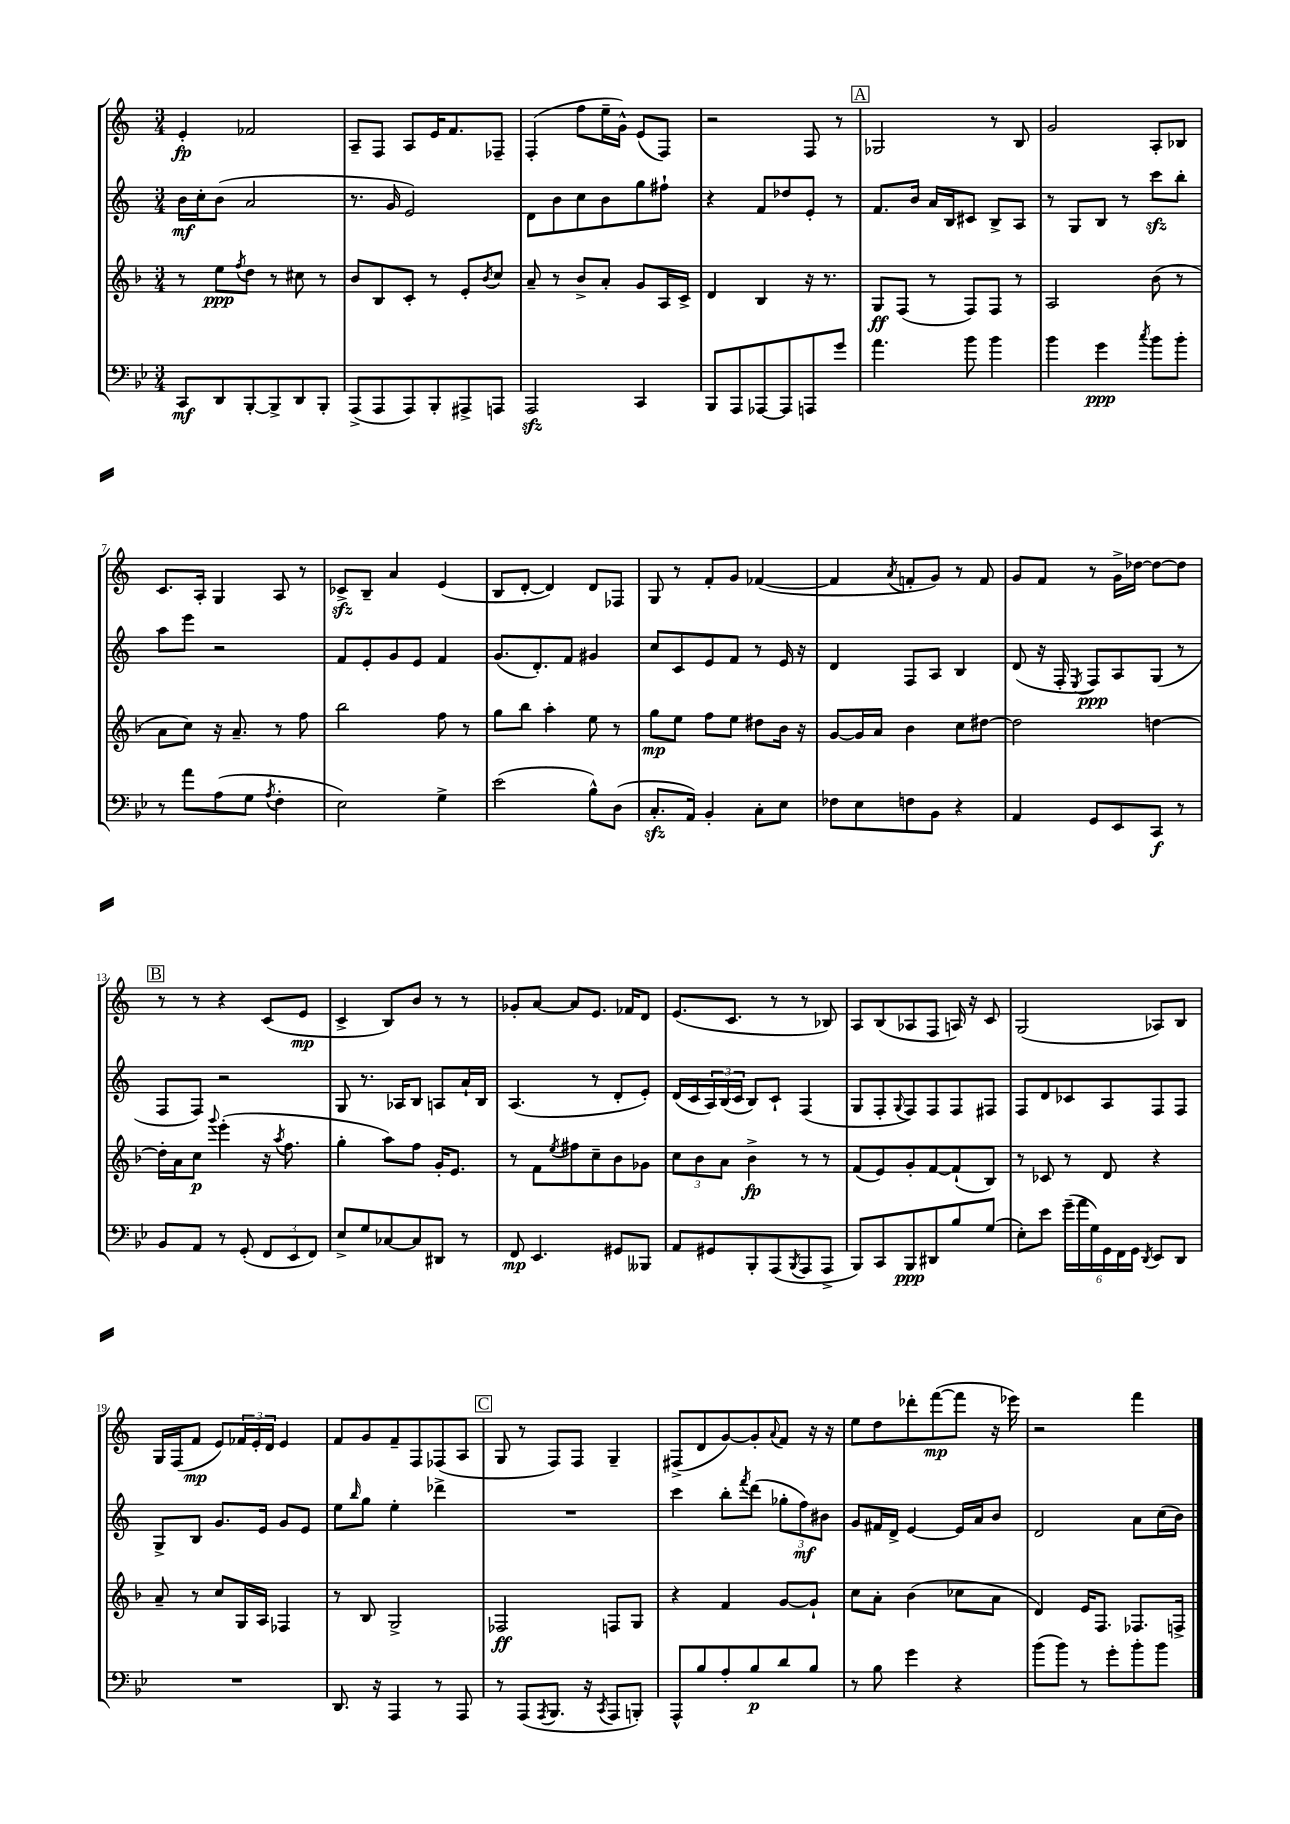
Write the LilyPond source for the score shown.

<<
\new StaffGroup <<
\new Staff = "s0" {
    \clef treble \key c \major \numericTimeSignature \time 3/4
    e'4-.\fp fes'2 |
    a8-- f8 a8 e'16 f'8. fes8-- |
    f4-.( f''8 e''16-- g'16-^) e'8( f8) |
    r2 f8 r8 |
    \mark \markup { \box "A" } ges2 r8 b8 |
    g'2 a8-. bes8 |
    c'8. a16-. g4 a8 r8 |
    ces'8->\sfz b8-- a'4 e'4( |
    b8 d'8~-. d'4) d'8 fes8 |
    g8 r8 f'8-. g'8 fes'4~( |
    fes'4 \acciaccatura { a'8 } f'8-. g'8) r8 f'8 |
    g'8 f'8 r8 g'16-> des''16~ des''8~ des''8 |
    \mark \markup { \box "B" } r8 r8 r4 c'8( e'8\mp |
    c'4-> b8) b'8 r8 r8 |
    ges'8-. a'8~ a'8 e'8. fes'16 d'8 |
    e'8.( c'8. r8 r8 bes8) |
    a8 b8( aes8 f8 a16) r16 c'8 |
    g2( aes8) b8 |
    g16 f16( f'8\mp e'8) \tuplet 3/2 { fes'16 e'16-. d'16 } e'4 |
    f'8 g'8 f'8-- f8 fes8( a8 |
    \mark \markup { \box "C" } g8 r8 f8) f8 g4-- |
    fis8->( d'8 g'8~) g'8-. \appoggiatura { a'8 } f'8 r16 r16 |
    e''8 d''8 des'''8-. f'''8~\mp( f'''8 r16 ees'''16) |
    r2 f'''4 \bar "|." |
}
\new Staff = "s1" {
    \clef treble \key c \major \numericTimeSignature \time 3/4
    b'16\mf c''16-. b'8( a'2 |
    r8. g'16 e'2) |
    d'8 b'8 c''8 b'8 g''8 fis''8-! |
    r4 f'8 des''8 e'8-. r8 |
    \mark \markup { \box "A" } f'8. b'16 a'16 b16 cis'8 b8-> a8 |
    r8 g8 b8 r8 c'''8\sfz b''8-. |
    a''8 e'''8 r2 |
    f'8 e'8-. g'8 e'8 f'4 |
    g'8.( d'8.-.) f'8 gis'4 |
    c''8 c'8 e'8 f'8 r8 e'16 r16 |
    d'4 f8 a8 b4 |
    d'8( r16 f16-. \acciaccatura { e8 } f8\ppp) a8 g8( r8 |
    \mark \markup { \box "B" } f8 f8) r2 |
    g8 r8. aes16 b8 a8 a'16-! b16 |
    a4.( r8 d'8-. e'8-.) |
    d'16( c'16 \tuplet 3/2 { a16) b16( c'16 } b8) c'8-! f4( |
    g8 f8-. \appoggiatura { g8 } f8) f8 f8 fis8 |
    f8 d'8 ces'8 a8 f8 f8 |
    g8-> b8 g'8. e'16 g'8 e'8 |
    e''8 \grace { b''16 } g''8 e''4-. des'''4-> |
    \mark \markup { \box "C" } R2. |
    c'''4 b''8-. \acciaccatura { f'''8 } d'''8( \tuplet 3/2 { ges''8-. f''8\mf) bis'8 } |
    g'8 fis'16 d'16-> e'4~ e'16 a'16 b'8 |
    d'2 a'8 c''16( b'16) \bar "|." |
}
\new Staff = "s2" {
    \clef treble \key f \major \numericTimeSignature \time 3/4
    r8 e''8\ppp \acciaccatura { f''8 } d''8 r8 cis''8 r8 |
    bes'8 bes8 c'8-. r8 e'8-. \acciaccatura { bes'8 } c''8 |
    a'8-- r8 bes'8-> a'8-. g'8 a16 c'16-> |
    d'4 bes4 r16 r8. |
    \mark \markup { \box "A" } g8\ff f8( r8 f8) f8 r8 |
    a2 bes'8( r8 |
    a'8 c''8) r16 a'8.-- r8 f''8 |
    bes''2 f''8 r8 |
    g''8 bes''8 a''4-. e''8 r8 |
    g''8\mp e''8 f''8 e''8 dis''8 bes'16 r16 |
    g'8~ g'16 a'16 bes'4 c''8 dis''8~ |
    dis''2 d''4~ |
    \mark \markup { \box "B" } d''16-. a'16 c''8\p \appoggiatura { g'''8 } e'''4-.( r16 \acciaccatura { a''8 } f''8. |
    g''4-. a''8) f''8 g'16-. e'8. |
    r8 f'8 \acciaccatura { e''8 } fis''8 c''8-- bes'8 ges'8 |
    \tuplet 3/2 { c''8 bes'8 a'8 } bes'4->\fp r8 r8 |
    f'8( e'8) g'8-. f'8~ f'8-!( bes8) |
    r8 ces'8 r8 d'8 r4 |
    a'8-- r8 c''8 g16 a16 fes4 |
    r8 bes8 g2-> |
    \mark \markup { \box "C" } fes2\ff f8 g8 |
    r4 f'4 g'8~ g'8-! |
    c''8 a'8-. bes'4( ces''8 a'8 |
    d'4) e'16 f8. fes8. f16-> \bar "|." |
}
\new Staff = "s3" {
    \clef bass \key bes \major \numericTimeSignature \time 3/4
    c,8\mf d,8 bes,,8~-. bes,,8-> d,8 bes,,8-. |
    a,,8->( a,,8 a,,8) bes,,8-. ais,,8-> a,,8 |
    a,,2\sfz c,4 |
    bes,,8 a,,8 aes,,8~ aes,,8 a,,8 g'8 |
    \mark \markup { \box "A" } a'4. bes'8 bes'4 |
    bes'4 g'4\ppp \acciaccatura { c''8 } bes'8 bes'8-. |
    r8 a'8 a8( g8 \acciaccatura { a8 } f4-. |
    ees2) g4-> |
    ees'2( bes8-^) d8( |
    c8.-.\sfz a,16) bes,4-. c8-. ees8 |
    fes8 ees8 f8 bes,8 r4 |
    a,4 g,8 ees,8 c,8\f r8 |
    \mark \markup { \box "B" } bes,8 a,8 r8 g,8-.( \tuplet 3/2 { f,8 ees,8 f,8) } |
    ees8-> g8 ces8~ ces8 dis,8 r8 |
    f,8\mp ees,4. gis,8 beses,,8 |
    a,8 gis,8 bes,,8-. a,,8( \acciaccatura { bes,,8 } a,,8 a,,8-> |
    bes,,8) c,8 bes,,8\ppp dis,8 bes8 g8( |
    ees8-.) ees'8 \tuplet 6/4 { g'16--( a'16 g16) g,16 f,16 g,16 } \acciaccatura { d,8 } ees,8 d,8 |
    R2. |
    d,8. r16 a,,4 r8 a,,8 |
    \mark \markup { \box "C" } r8 a,,8( \acciaccatura { a,,8 } bes,,8. r16 \acciaccatura { c,8 } a,,8 b,,8-.) |
    a,,8-^ bes8 a8-. bes8\p d'8 bes8 |
    r8 bes8 g'4 r4 |
    bes'8( bes'8) r8 g'8-. bes'8-. bes'8 \bar "|." |
}
>>
>>
